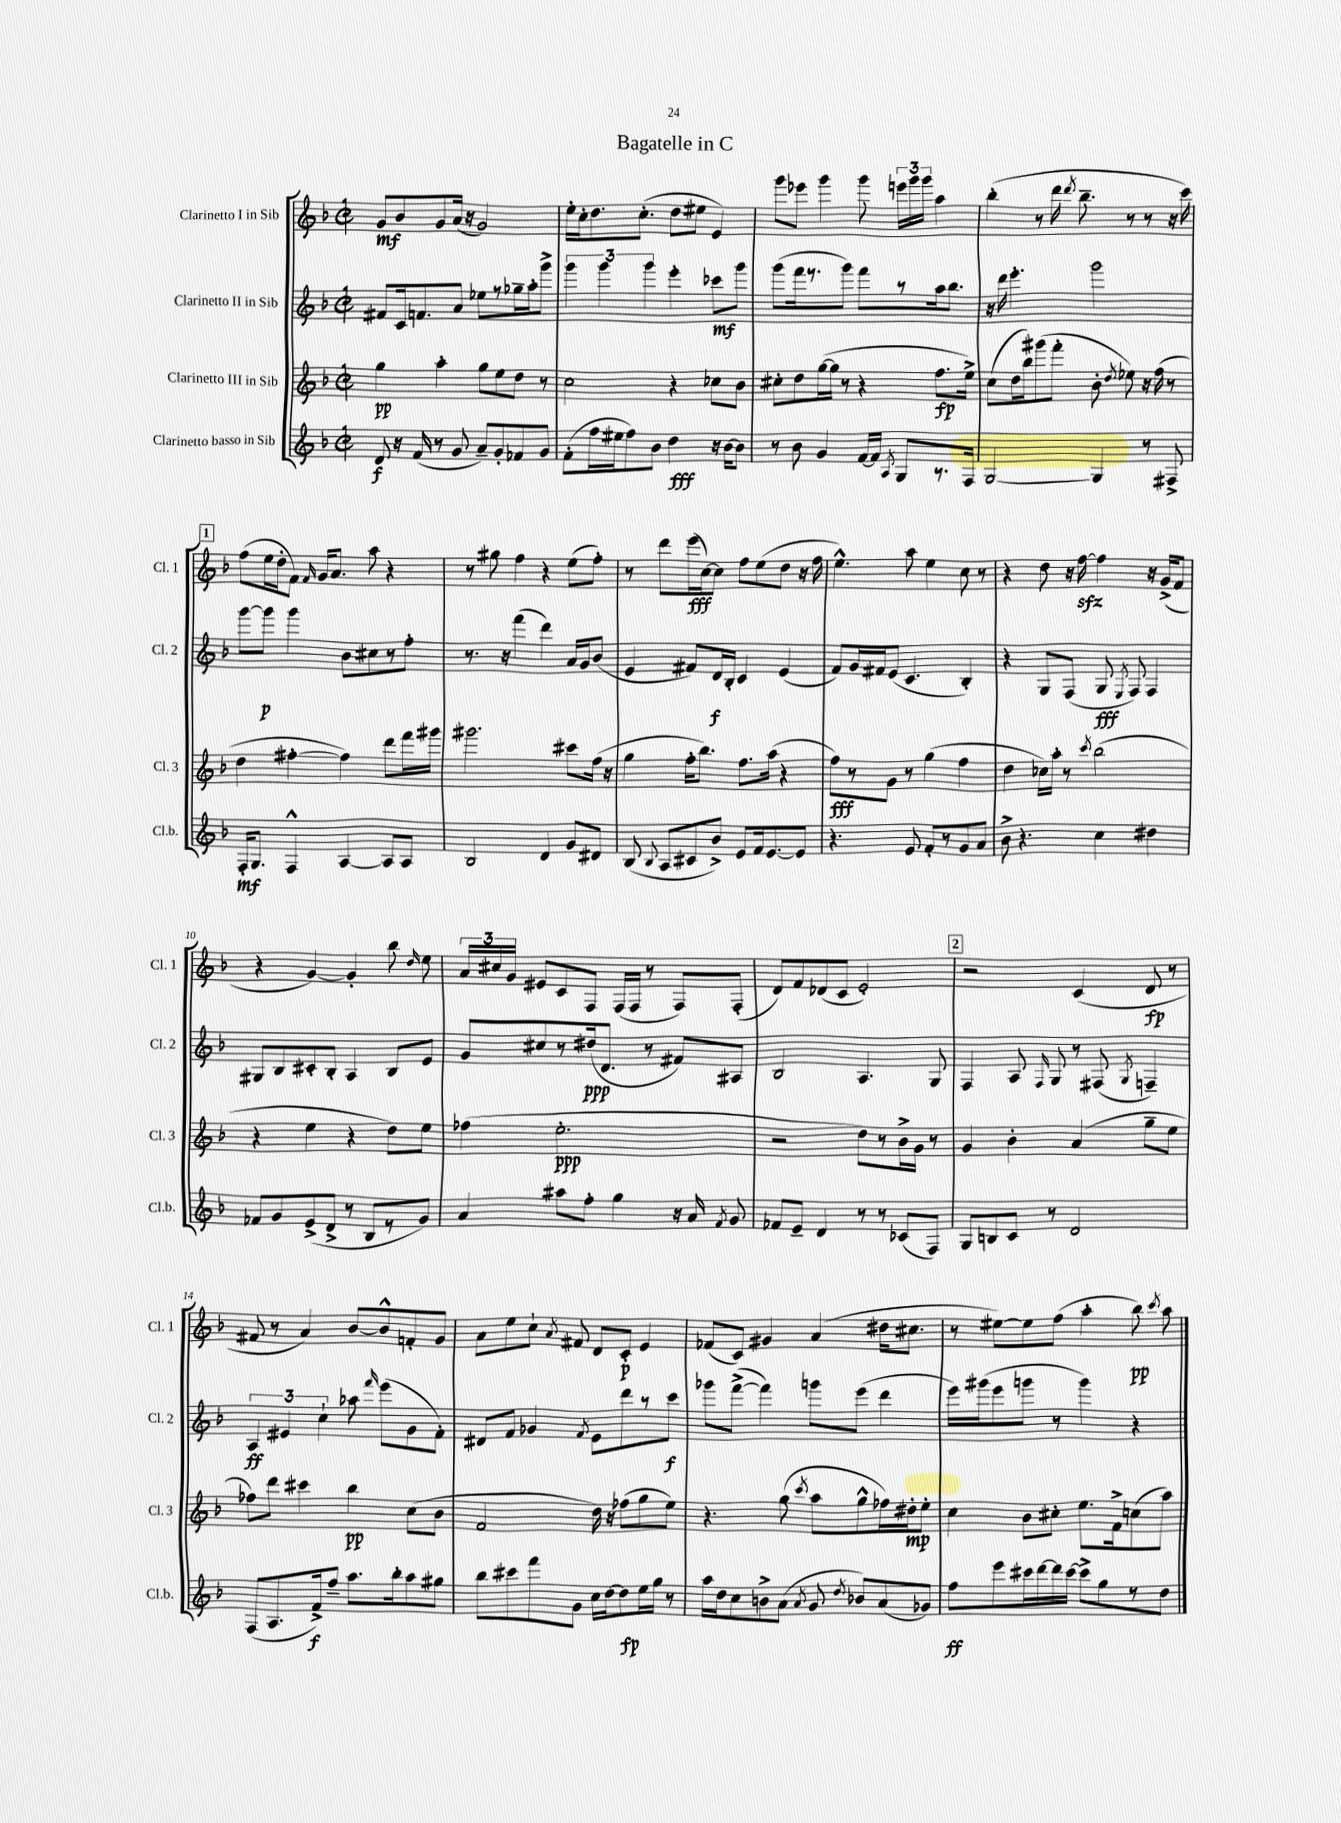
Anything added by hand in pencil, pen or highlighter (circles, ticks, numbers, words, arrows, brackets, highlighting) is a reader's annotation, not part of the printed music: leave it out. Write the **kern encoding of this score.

**kern	**kern	**kern	**kern
*staff4	*staff3	*staff2	*staff1
*clefG2	*clefG2	*clefG2	*clefG2
*k[b-]	*k[b-]	*k[b-]	*k[b-]
*M2/2	*M2/2	*M2/2	*M2/2
*met(c|)	*met(c|)	*met(c|)	*met(c|)
8d	4gg	8f#	8g
16r	.	16c	8b-
(16f	.	8.f	.
8r	4aa'	.	8g
8g	.	8a	(16a
.	.	.	16r
8a~)	8gg	8ee-	2g)
8g'	8ee	8r	.
8f-	8dd	16gg-~	.
.	.	16aa'	.
8g	8r	8ggg^	.
=	=	=	=
(8f'	2cc	6ggg	16ee'
.	.	.	16cc'
16ff	.	.	8.dd
.	.	6ggg	.
16ee#	.	.	.
8ff)	.	.	.
.	.	.	(8.cc'
.	.	6ggg	.
8b-	.	.	.
4dd	4r	4eee'	8dd
.	.	.	8ee#
16r	8cc-	8ccc-	4e)
[16b-	.	.	.
8b-]	8b-	8ggg	.
=	=	=	=
8r	8cc#'	(8ggg	8ggg
8b-	8dd	16fff	8eee-
.	.	8.r	.
4g	([16gg	.	4ggg
.	16gg]	.	.
.	8r	8ggg)	.
[16f	4r	8fff	8ggg
16f]	.	.	.
8qA	.	.	.
8G	.	8r	24eee
.	.	.	24ggg
.	.	.	24ggg
8.r	8.ff	16aa	4aa
.	.	8.bb-	.
16F	16ee^)	.	.
=	=	=	=
[2G	(8cc	16r	(4bb-'
.	.	16ddd	.
.	16dd	4.eee'	.
.	16bb-)	.	.
.	(8ggg#	.	8r
.	8fff'	.	16ddd
.	.	.	8qddd
.	.	.	8.bb-~
4G]	8b-'	2ggg	.
.	8qdd	.	.
.	8ee-)	.	8r
8r	16r	.	8r
.	(16ff	.	.
8F#^	8r	.	16r
.	.	.	16ccc)
=	=	=	=
16F'	4dd	[8ggg	(8ff
8.G	.	.	.
.	.	8ggg]	16ee
.	.	.	16dd'
4F^^	[4ff#'	4ggg	8f)
.	.	.	16qqf
.	.	.	16g
.	.	.	8.a
[4A	4ff#])	8b-	.
.	.	8cc#	8aa
8A]	8ddd	8r	4r
8A	16fff	8ff'	.
.	16ggg#	.	.
=	=	=	=
2B-	2.ggg#	8.r	8r
.	.	.	8gg#
.	.	16r	.
.	.	(4fff	4ff
4d	.	4ddd)	4r
8g	8ccc#	16a	(8ee
.	.	16g	.
8d#	(16ff	(8b-	8ff')
.	16r	.	.
=	=	=	=
(8B-	4gg	4e	8r
8qqB-	.	.	.
8A	.	.	8ddd
8c#	16ff'	8f#)	(16eee
.	8.bb-)	.	[16cc)
8b-^)	.	16d	8cc]
.	.	16B-'	.
8e	8.ff	4c	8ff
16f	.	.	(8ee
[8.e	(16aa	.	.
.	4r	(4e	8dd
8e]	.	.	16r
.	.	.	16ff
=	=	=	=
4.r	8ff)	8f)	4.ee^^)
.	8r	16g	.
.	.	16f#	.
.	8g	(8e	.
8e	8r	4.c	8aa
8f'	(4gg	.	4ee
8r	.	.	.
8g	4ff	4B-')	8cc
8a	.	.	8r
=	=	=	=
8b-^	4dd	4r	4r
4.r	.	.	.
.	16cc-)	8G	8dd
.	16aa'	.	.
.	8r	(8F	16r
.	.	.	[16ff
.	8qccc	.	.
4cc	(2bb-	8G	4ff]
.	.	8qE	.
.	.	8F)	.
4dd#	.	4F	16r
.	.	.	(16g^
.	.	.	8f
=	=	=	=
8f-	4r	8G#	4r
8g	.	8B-	.
(8e^	4ee	8c#'	[4g)
8d^	.	8B-'	.
8r	4r	4A	4g']
8B-	.	.	.
8r	8dd)	8B-	8bb-
.	.	.	16qqdd
8g)	8ee	8e	8ee
=	=	=	=
4a	(4ff-	8g	24a
.	.	.	24cc#
.	.	.	24g
.	.	8cc#	8e#
8aa#	2.ee'	8r	8c
8ff'	.	(16dd#	8F
.	.	8.d	.
4gg	.	.	(16F
.	.	.	16F
.	.	8r	8r
16r	.	8f#)	8F)
16a	.	.	.
8qf	.	.	.
8g	.	8A#	(8F'
=	=	=	=
8f-	2r	2B-	8d)
8e~	.	.	8f
4d	.	.	(8d-
.	.	.	8c
8r	8dd)	4.A	2e')
8r	8r	.	.
(8c-	16b-^	.	.
.	16g	.	.
8F)	8r	8G	.
=	=	=	=
8G	4g	4F	2r
8B	.	.	.
8c	4b-'	8A	.
.	.	16qqF	.
8r	.	8G	.
2d	(4a	8r	(4c
.	.	(8F#	.
.	.	8qG	.
.	8gg~	4F~)	8d
.	8ee	.	8r
=	=	=	=
(8F	8ff-)	6A	8f#
8.A	8ddd	.	8r
.	.	6e#	.
.	4ccc#	.	4a)
16f^)	.	.	.
.	.	6cc`	.
8ff~	.	.	.
8.aa	4bb-	8aa-	[8b-
.	.	16qqfff	.
.	.	(8eee	8b-^^]
16bb-'	.	.	.
8aa	(8cc	8g	8f'
8gg#	8b-	8f')	8g
=	=	=	=
8bb-	2f	8d#	8a
8ccc#	.	8f	8ee
8fff	.	4g-	8cc`
.	.	.	8qa
8g	.	.	8f#
.	.	8qf	.
16cc	16dd)	8e	8d
[16dd	16r	.	.
8dd]	(8ff-	8ddd	8c'
16ee	8gg	8r	4e
16gg	.	.	.
8r	8ee)	8ccc	.
=	=	=	=
16aa	4.r	8ggg-	(8f-
16dd	.	.	.
8cc	.	([8fff^	8c)
8b^	.	4fff])	4g#
(8a	(8gg	.	.
8qa	8qccc	.	.
8g	8aa	8ggg	(4a
8qdd	.	.	.
8b-)	8gg^^	(8eee	.
(8a	16ff-)	4ddd	16dd#
.	16dd#'	.	8.cc#
8g-)	8ee'	.	.
=	=	=	=
8ff	4cc	16eee)	8r
.	.	(16ggg#	.
8eee	.	8eee	[8ee#)
16ccc#	8b-	8ggg	8ee#]
[16ddd	.	.	.
16ddd]	8cc#'	8r	(8ff
[16ccc#	.	.	.
8ccc#^]	8.ee	4ggg)	4aa'
8gg	.	.	.
.	16f^	.	.
8r	(8cc	4r	8bb-)
.	.	.	8qccc
8dd	8aa)	.	8aa
==	==	==	==
*-	*-	*-	*-
